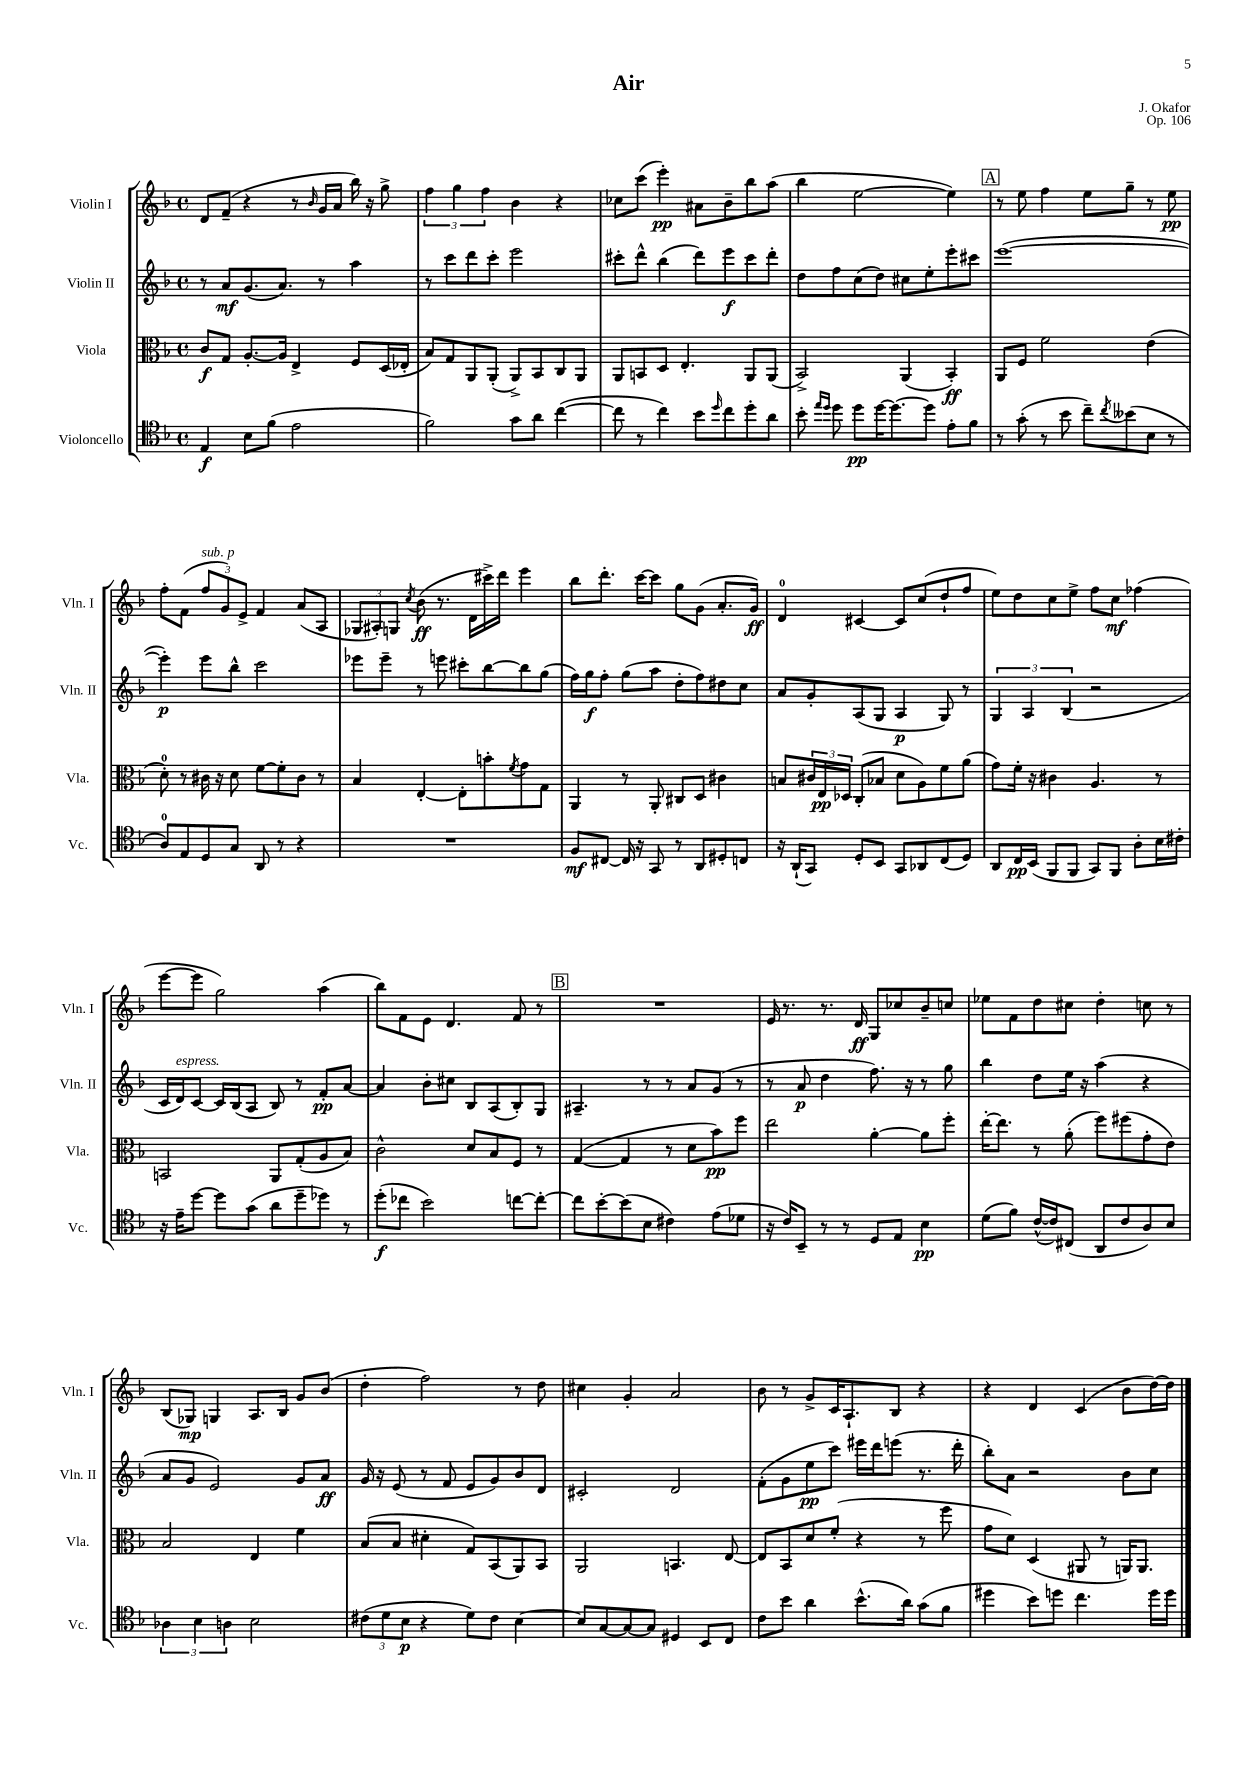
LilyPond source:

\header { title = "Air" composer = "J. Okafor" opus = "Op. 106" }
<<
\new StaffGroup <<
\new Staff = "s0" \with { instrumentName = "Violin I" shortInstrumentName = "Vln. I" } {
    \clef treble \key f \major \defaultTimeSignature \time 4/4
    d'8 f'8--( r4 r8 \grace { bes'16 } g'16 a'16 bes''16) r16 g''8-> |
    \tuplet 3/2 { f''4 g''4 f''4 } bes'4 r4 |
    ces''8 c'''8( e'''4-.\pp) ais'8 bes'8-- bes''8 a''8( |
    bes''4 e''2~ e''4) |
    \mark \markup { \box "A" } r8 e''8 f''4 e''8 g''8-- r8 e''8\pp |
    f''8-. f'8( \tuplet 3/2 { f''8^\markup { \italic "sub. p" } g'8) e'8-> } f'4 a'8( a8 |
    \tuplet 3/2 { ges8 ais8-.) g8 } \acciaccatura { c''8 } bes'8\ff( r8. d'16 cis'''16->) d'''16 e'''4 |
    bes''8 d'''8.-. c'''16~ c'''8 g''8 g'8( a'8.-. g'16\ff) |
    d'4-0 cis'4~ cis'8 c''8( d''8-! f''8 |
    e''8) d''8 c''8 e''8-> f''8 c''8\mf fes''4( |
    e'''8~ e'''8 g''2) a''4( |
    bes''8) f'8 e'8 d'4. f'8 r8 |
    \mark \markup { \box "B" } R1 |
    e'16 r8. r8. d'16\ff g8 ces''8 bes'8-- c''8 |
    ees''8 f'8 d''8 cis''8 d''4-. c''8 r8 |
    bes8( ges8\mp) g4 a8. bes16 g'8 bes'8( |
    d''4-. f''2) r8 d''8 |
    cis''4 g'4-. a'2 |
    bes'8 r8 g'8-> c'16 a8.-! bes8 r4 |
    r4 d'4 c'4( bes'8 d''16~) d''16 \bar "|." |
}
\new Staff = "s1" \with { instrumentName = "Violin II" shortInstrumentName = "Vln. II" } {
    \clef treble \key f \major \defaultTimeSignature \time 4/4
    r8 a'8\mf g'8.( a'8.) r8 a''4 |
    r8 c'''8 d'''8 c'''8-. e'''2 |
    cis'''8-. d'''8-^ bes''4( d'''8) e'''8\f cis'''8 d'''8-. |
    d''8 f''8 c''8( d''8) cis''8 e''8-. e'''8-. cis'''8 |
    \mark \markup { \box "A" } e'''1~( |
    e'''4-.\p) e'''8 bes''8-^ c'''2 |
    ees'''8 ees'''8-- r8 e'''8 cis'''8-. bes''8~ bes''8 g''8( |
    f''16) g''16\f f''8-. g''8( a''8 d''8-. f''8) dis''8 c''8 |
    a'8 g'8-. a8( g8 a4\p g8) r8 |
    \tuplet 3/2 { g4 a4 bes4( } r2 |
    c'16 d'16^\markup { \italic "espress." }) c'8~ c'16 bes16( a8 bes8) r8 f'8-.\pp a'8~ |
    a'4 bes'8-. cis''8 bes8 a8( bes8-.) g8 |
    \mark \markup { \box "B" } ais4.-- r8 r8 a'8 g'8( r8 |
    r8 a'8\p d''4 f''8.) r16 r8 g''8 |
    bes''4 d''8 e''16 r16 a''4( r4 |
    a'8 g'8 e'2) g'8 a'8\ff |
    g'16 r16 e'8( r8 f'8 e'8 g'8) bes'8 d'8 |
    cis'2-. d'2 |
    f'8-.( g'8 e''8\pp c'''8) eis'''16 d'''16 e'''8( r8. d'''16-. |
    bes''8-.) a'8 r2 bes'8 c''8 \bar "|." |
}
\new Staff = "s2" \with { instrumentName = "Viola" shortInstrumentName = "Vla." } {
    \clef alto \key f \major \defaultTimeSignature \time 4/4
    c'8\f g8 a8.~-. a16 e4-> f8 d16( ees16-. |
    bes8) g8 a,8 a,8-.( a,8->) bes,8 c8 a,8 |
    a,8 b,8 d8 e4.-. a,8 a,8( |
    bes,2->) a,4( bes,4-.\ff) |
    \mark \markup { \box "A" } a,8 f8 f'2 e'4( |
    d'8-0-.) r8 cis'16 r16 d'8 f'8~ f'8-. cis'8 r8 |
    bes4 e4~-. e8-. b'8-. \acciaccatura { f'8 } g'8 g8 |
    a,4 r8 a,8-. cis8 d8 cis'4 |
    b8 \tuplet 3/2 { cis'16 e16\pp des16 } c8-.( bes8 d'8 a8) f'8 a'8( |
    g'8) f'16-. r16 cis'4 a4. r8 |
    b,2 a,8 g8-.( a8 bes8) |
    c'2-^ d'8 bes8 f8 r8 |
    \mark \markup { \box "B" } g4~( g4 r8 d'8 bes'8\pp) f''8 |
    e''2 a'4~-. a'8 f''8-. |
    e''16~-. e''8. r8 a'8-.( f''8) fis''8( g'8-. e'8) |
    bes2 e4 f'4 |
    bes8( bes8 dis'4-. g8) bes,8( a,8) bes,8 |
    a,2 b,4. e8~ |
    e8 bes,8 d'8 f'8-.( r4 r8 f''8 |
    g'8 d'8) d4( ais,8 r8 a,16) a,8. \bar "|." |
}
\new Staff = "s3" \with { instrumentName = "Violoncello" shortInstrumentName = "Vc." } {
    \clef tenor \key f \major \defaultTimeSignature \time 4/4
    e4\f bes8 f'8( e'2 |
    f'2) g'8 a'8 c''4~( |
    c''8 r8 c''4) bes'8 \grace { d''16 } c''8 d''8-. a'8 |
    bes'8-. \grace { e''16 d''16 } d''8 d''8\pp d''16~ d''8.~ d''8 e'8-. f'8 |
    \mark \markup { \box "A" } r8 g'8-.( r8 bes'8 c''8--) \acciaccatura { c''8 } beses'8( bes8 r8 |
    a8-0) e8 d8 g8 a,8 r8 r4 |
    R1 |
    f8\mf cis8~ cis16 r16 g,8 r8 a,8 dis8-. c8 |
    r16 a,16-!( g,8) d8-. bes,8 g,8 aes,8 c8( d8) |
    a,8 c16\pp bes,16( f,8 f,8 g,8) f,8 a8-. bes16 cis'16-. |
    r16 e'16-- d''8~ d''8 g'8( a'8 d''8-- des''8) r8 |
    d''8-.\f( ces''8 bes'2) c''8~ c''8~-. |
    \mark \markup { \box "B" } c''8 bes'8~-. bes'8( bes8 cis'4) e'8( des'8 |
    r16 c'16) bes,8-- r8 r8 d8 e8 bes4\pp |
    d'8( f'8) c'16~-^( c'16) cis8( a,8 c'8 a8) bes8 |
    \tuplet 3/2 { aes4 bes4 a4 } bes2 |
    \tuplet 3/2 { cis'8( d'8 bes8\p } r4 d'8) cis'8 bes4~ |
    bes8 g8~ g8~ g8 dis4 bes,8 c8 |
    c'8 bes'8 a'4 bes'8.-^( a'16) g'8( f'8 |
    dis''4 bes'8) d''8 c''4. d''16 d''16 \bar "|." |
}
>>
>>
\layout { \context { \Score \remove "Bar_number_engraver" } }
